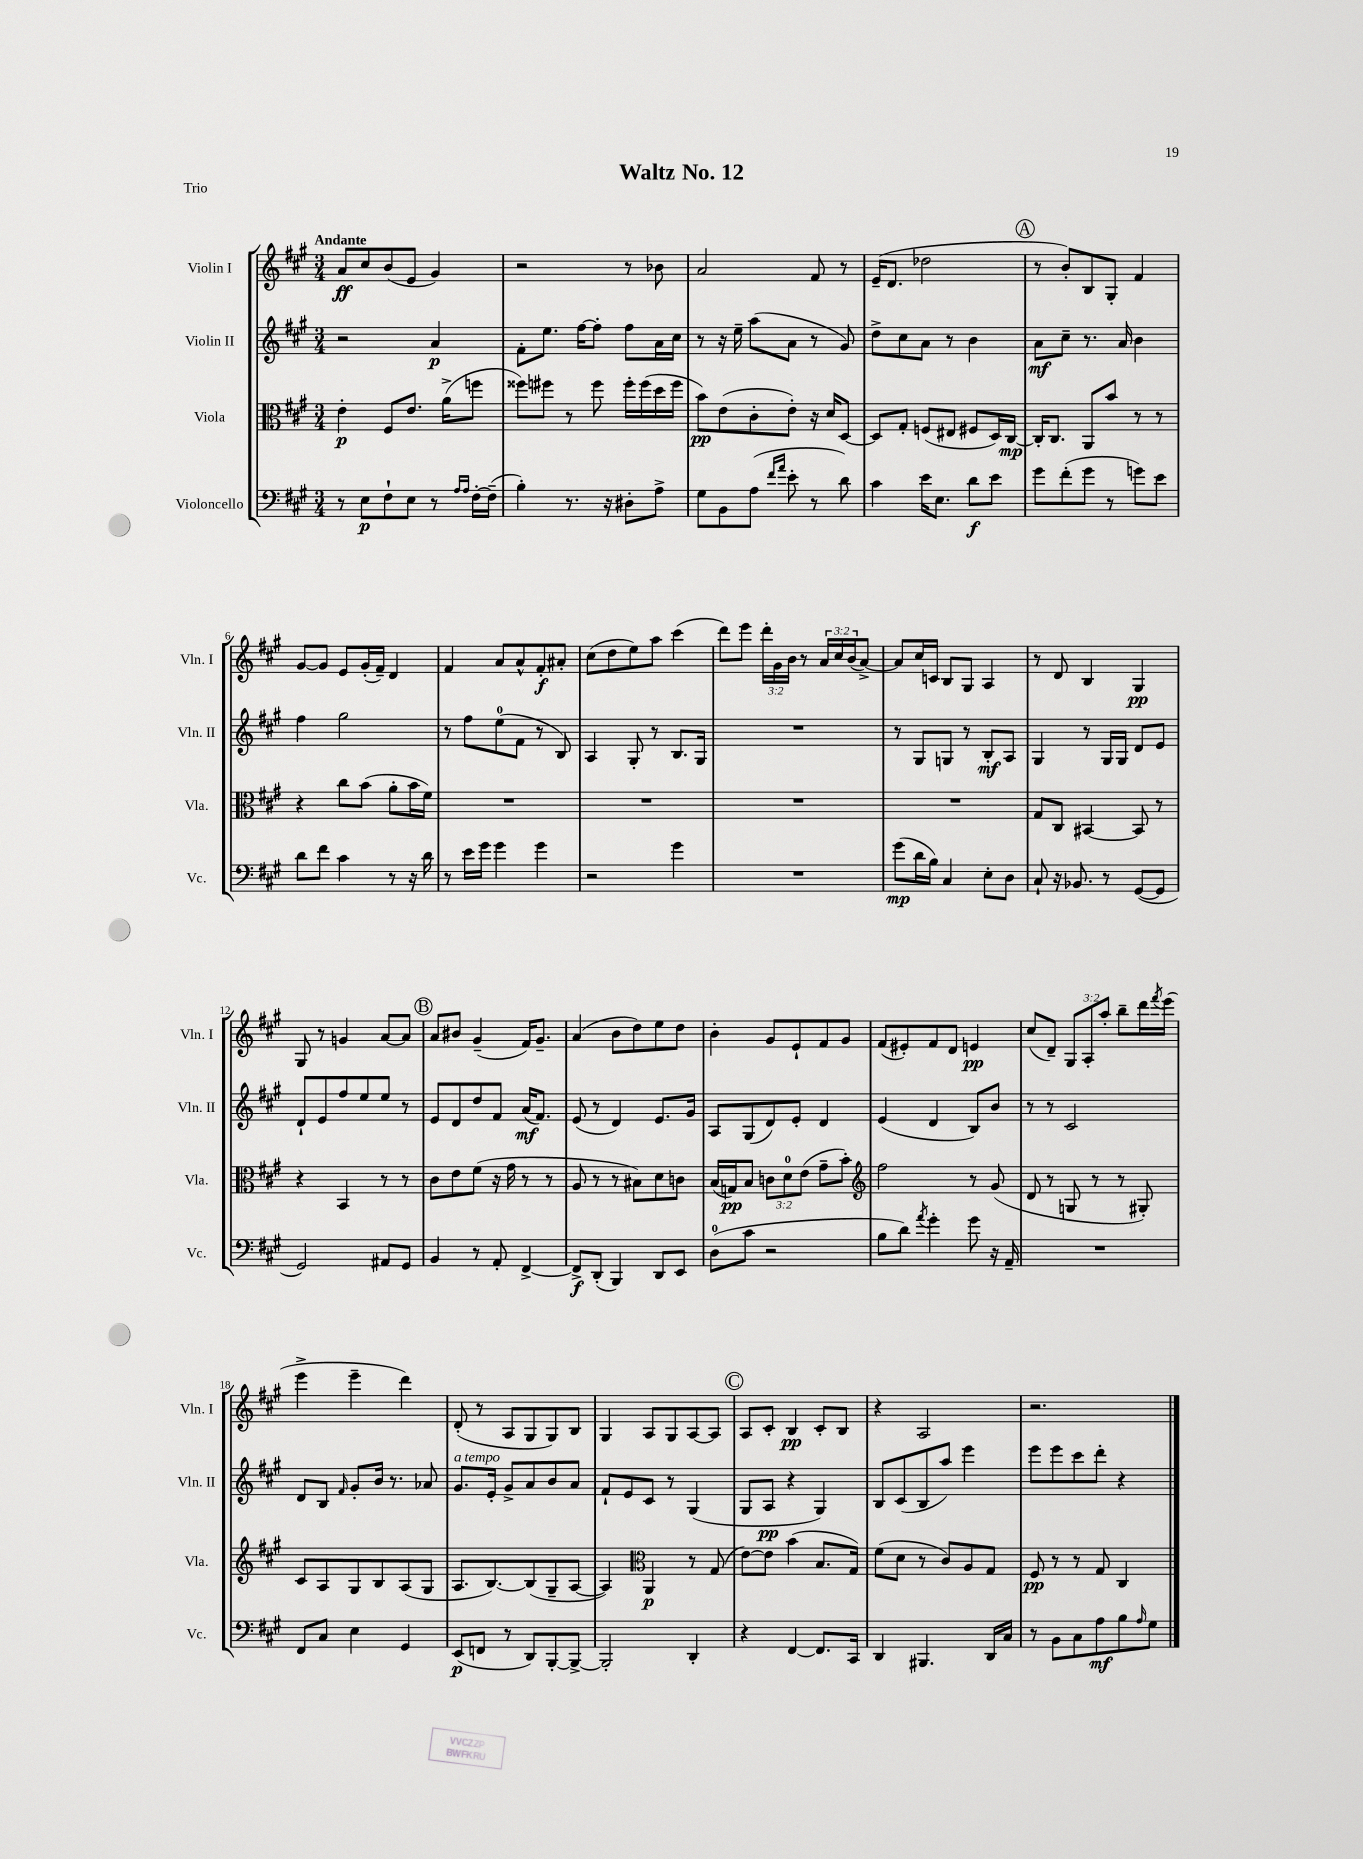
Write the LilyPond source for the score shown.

\header { title = "Waltz No. 12" piece = "Trio" }
<<
\new StaffGroup <<
\new Staff = "s0" \with { instrumentName = "Violin I" shortInstrumentName = "Vln. I" } {
    \clef treble \key a \major \numericTimeSignature \time 3/4 \override Staff.TupletNumber.text = #tuplet-number::calc-fraction-text \tempo "Andante"
    a'8\ff cis''8 b'8( e'8 gis'4) |
    r2 r8 bes'8 |
    a'2 fis'8 r8 |
    e'16--( d'8. des''2 |
    \mark \markup { \circle "A" } r8 b'8-.) b8 gis8-. fis'4 |
    gis'8~ gis'8 e'8 gis'16-.( fis'16--) d'4 |
    fis'4 a'8 a'8-^ fis'8-.\f ais'8-. |
    cis''8( d''8 e''8) a''8 cis'''4( |
    d'''8) e'''8 \tuplet 3/2 { d'''16-. gis'16 b'16 } r8 \tuplet 3/2 { a'16 cis''16 b'16( } a'8~->) |
    a'8 cis''16 c'16 b8 gis8 a4 |
    r8 d'8 b4 gis4\pp |
    gis8 r8 g'4 a'8~ a'8 |
    \mark \markup { \circle "B" } a'8 bis'8 gis'4--( fis'16) gis'8.-- |
    a'4( b'8 d''8) e''8 d''8 |
    b'4-. gis'8 e'8-! fis'8 gis'8 |
    fis'8( eis'8-.) fis'8 d'8 e'4\pp |
    cis''8( d'8--) \tuplet 3/2 { gis8 a8-. a''8-. } b''8-- d'''16 \acciaccatura { fis'''8 } e'''16( |
    e'''4-> e'''4-- d'''4) |
    d'8-.( r8 a8 gis8 gis8) b8 |
    gis4 a8 gis8 a8~ a8 |
    \mark \markup { \circle "C" } a8 cis'8-. b4\pp cis'8-. b8 |
    r4 a2 |
    r2. \bar "|." |
}
\new Staff = "s1" \with { instrumentName = "Violin II" shortInstrumentName = "Vln. II" } {
    \clef treble \key a \major \numericTimeSignature \time 3/4
    r2 a'4\p |
    fis'8-. e''8. fis''16~ fis''8-. fis''8 a'16 cis''16 |
    r8 r16 e''16-- a''8( a'8 r8 gis'8) |
    d''8-> cis''8 a'8 r8 b'4 |
    \mark \markup { \circle "A" } a'8\mf cis''8-- r8. a'16 b'4 |
    fis''4 gis''2 |
    r8 fis''8 e''8-0( fis'8 r8 b8) |
    a4 gis8-. r8 b8. gis16 |
    R2. |
    r8 gis8 g8 r8 b8-.\mf a8 |
    gis4 r8 gis16 gis16 d'8 e'8 |
    d'8-! e'8 fis''8 e''8 e''8 r8 |
    \mark \markup { \circle "B" } e'8 d'8 d''8 fis'8 a'16\mf( fis'8.) |
    e'8( r8 d'4) e'8. gis'16 |
    a8 gis8( d'8) e'8-. d'4 |
    e'4( d'4 b8) b'8 |
    r8 r8 cis'2 |
    d'8 b8 \grace { fis'16 } gis'8-. b'16 r8. aes'8 |
    gis'8.^\markup { \italic "a tempo" } e'16-. gis'8-> a'8 b'8 a'8 |
    fis'8-! e'8 cis'8 r8 gis4( |
    \mark \markup { \circle "C" } gis8 a8\pp r4 gis4) |
    b8 cis'8( b8 a''8) e'''4 |
    e'''8 e'''8 cis'''8 d'''8-. r4 \bar "|." |
}
\new Staff = "s2" \with { instrumentName = "Viola" shortInstrumentName = "Vla." } {
    \clef alto \key a \major \numericTimeSignature \time 3/4 \override Staff.TupletNumber.text = #tuplet-number::calc-fraction-text
    e'4-.\p fis8 e'8. a'16->( f''8 |
    fisis''8) fis''8 r8 fis''8 fis''16-. fis''16( d''16 fis''16 |
    b'8\pp) e'8( cis'8-. e'8-.) r16 d'16 d8~ |
    d8 gis8-. f8( eis8 fis8 d16) cis16~\mp |
    \mark \markup { \circle "A" } cis16-. cis8. a,8 b'8 r8 r8 |
    r4 cis''8 b'8( a'8-. b'16 fis'16) |
    R2. |
    R2. |
    R2. |
    R2. |
    gis8 cis8 bis,4~ bis,8 r8 |
    r4 b,4 r8 r8 |
    \mark \markup { \circle "B" } cis'8 e'8 fis'8( r16 gis'16 r8 r8 |
    a8 r8 r8 bis8) d'8 c'8 |
    b16( g16\pp) b8 \tuplet 3/2 { c'8 d'8-0 e'8( } gis'8-- b'8-.) |
    \clef treble fis''2 r8 gis'8( |
    d'8 r8 g8 r8 r8 gis8-.) |
    cis'8 a8 gis8 b8 a8( gis8 |
    a8. b8.~) b8( gis8-- a8~ |
    a4) \clef alto a,4\p r8 gis8( |
    \mark \markup { \circle "C" } e'8~) e'8 b'4( b8. gis16) |
    fis'8( d'8 r8 cis'8) a8 gis8 |
    fis8\pp r8 r8 gis8 cis4 \bar "|." |
}
\new Staff = "s3" \with { instrumentName = "Violoncello" shortInstrumentName = "Vc." } {
    \clef bass \key a \major \numericTimeSignature \time 3/4
    r8 e8\p fis8-! e8 r8 \grace { a16 a16 } fis16~-. fis16--( |
    b4-.) r8. r16 dis8-. a8-> |
    gis8 b,8 a8( \grace { fis'16 a'16 } e'8-. r8 d'8) |
    cis'4 e'16 e8. d'8\f e'8 |
    \mark \markup { \circle "A" } gis'8 fis'8-.( gis'8 r8 g'8) e'8 |
    d'8 fis'8 cis'4 r8 r16 d'16 |
    r8 e'16 gis'16 gis'4 gis'4 |
    r2 gis'4 |
    R2. |
    gis'8\mp( d'16 b16) cis4 e8-. d8 |
    cis8-! r16 bes,8. r8 gis,8~( gis,8 |
    gis,2) ais,8 gis,8 |
    \mark \markup { \circle "B" } b,4 r8 a,8-. fis,4~-> |
    fis,8->\f d,8-.( b,,4) d,8 e,8 |
    d8-0( cis'8 r2 |
    b8 d'8) \acciaccatura { a'8 } gis'4-. gis'8 r16 a,16-- |
    R2. |
    fis,8 cis8 e4 gis,4 |
    e,8\p( f,8 r8 d,8) b,,8~-. b,,8~-> |
    b,,2-. d,4-. |
    \mark \markup { \circle "C" } r4 fis,4~ fis,8. cis,16 |
    d,4 bis,,4. d,16 cis16 |
    r8 b,8 cis8 a8\mf b8 \grace { a16 } gis8 \bar "|." |
}
>>
>>
